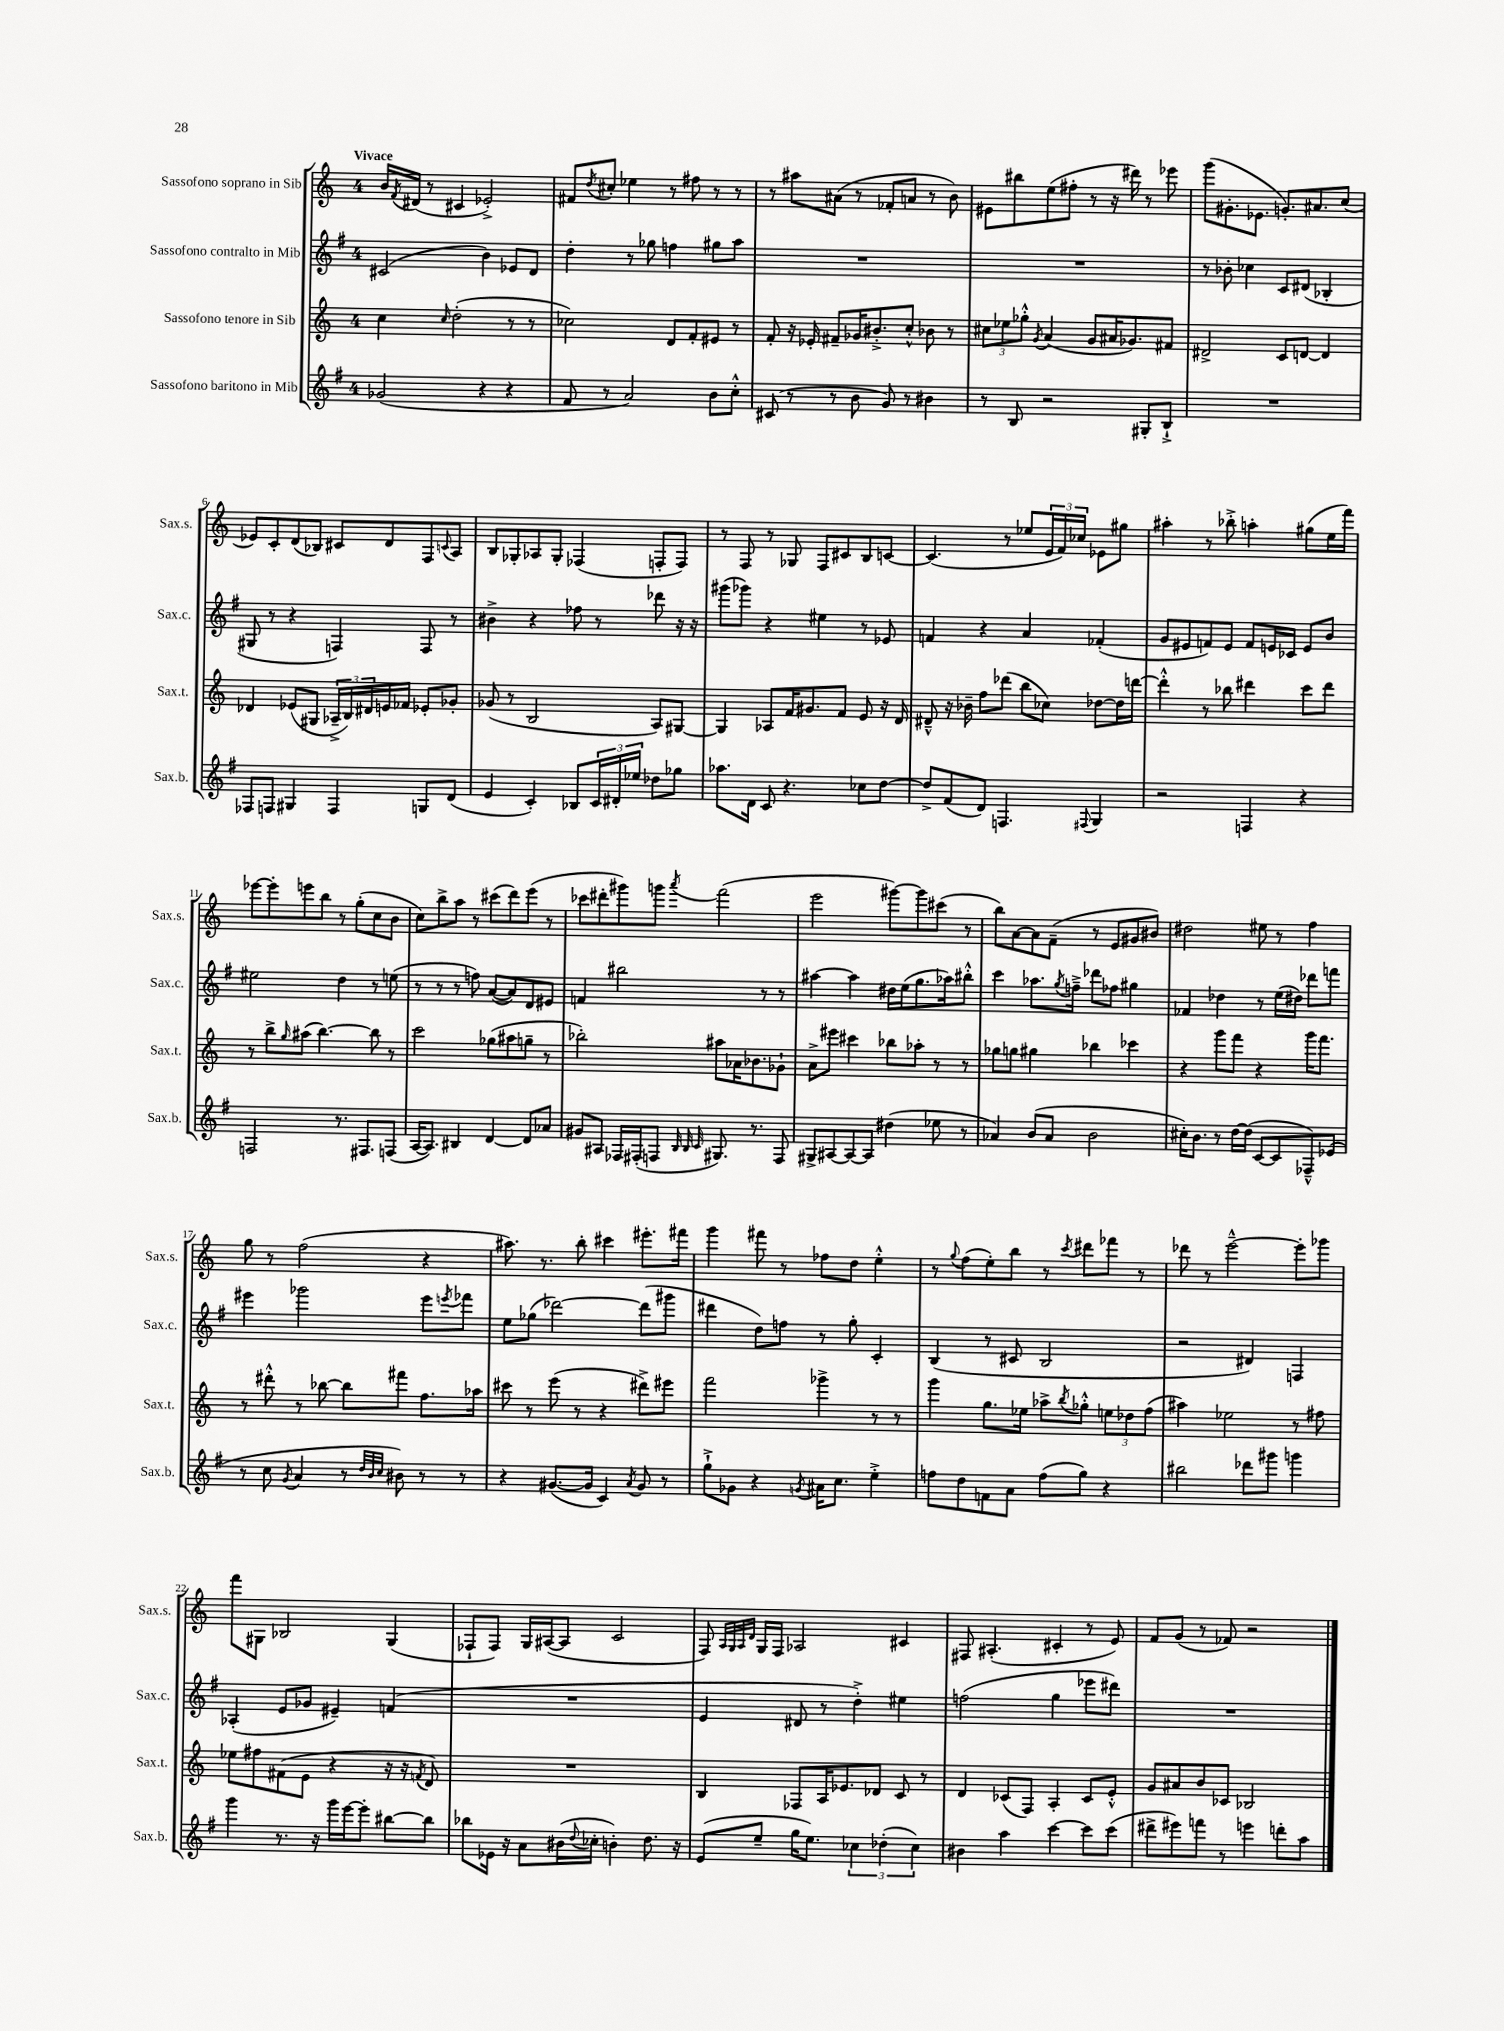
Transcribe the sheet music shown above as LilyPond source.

<<
\new StaffGroup <<
\new Staff = "s0" \with { instrumentName = "Sassofono soprano in Sib" shortInstrumentName = "Sax.s." } {
    \clef treble \key c \major \once \override Staff.TimeSignature.style = #'single-digit \time 4/4 \tempo "Vivace"
    b'16 \acciaccatura { f'8 } dis'16( r8 cis'4 ees'2-.->) |
    fis'8 \acciaccatura { d''8 } cis''8-. ees''4 r8 fis''8 r8 r8 |
    r8 ais''8 ais'8( r8 fes'8-. a'8 r8 b'8) |
    eis'8 bis''8 e''8( fis''8-. r8 r16 dis'''16) r8 ees'''8 |
    g'''8( gis'8.-. ees'8. g'8.-.) ais'8. c''8( |
    ees'8) c'8-. d'8( bes8) cis'8 d'8 f8 \appoggiatura { c'8 } a8 |
    b8 ges8-. aes8 ges8-. fes4( f8-. f8) |
    r8 f8 r8 ges8 f8 cis'8 b8 c'8~ |
    c'4.( r8 ees''8 \tuplet 3/2 { e'16 f'16) ces''16 } ees'8 gis''8 |
    ais''4-. r8 bes''8-.-> a''4-. gis''8( e''16 f'''16) |
    ees'''8~ ees'''8-. e'''8 b''8 r8 g''8-.( c''8 b'8 |
    c''8) b''8-> a''8 r8 cis'''8( d'''8) e'''8( r8 |
    ces'''8 dis'''8-. gis'''8) g'''8 \acciaccatura { a'''8 } f'''2( |
    e'''2 gis'''8~) gis'''8 cis'''8( r8 |
    b''8) a'8~ a'8 f'8--( r8 e'8 gis'8 bis'8) |
    dis''2 eis''8 r8 f''4 |
    g''8 r8 f''2( r4 |
    ais''8.) r8. b''8-. cis'''4 eis'''8.-. fis'''16 |
    g'''4 fis'''8 r8 fes''8 d''8 e''4-.-^ |
    r8 \appoggiatura { g''8 } f''8( e''8-.) b''8 r8 \acciaccatura { c'''8 } dis'''8 fes'''8 r8 |
    des'''8 r8 e'''2~---^ e'''8-. ges'''8 |
    f'''8 gis8 bes2 gis4( |
    fes8-! fes8) g16 ais16~( ais8 c'2 |
    f8) \grace { a32 g32 a32 d'32 } g16 f16 aes2 cis'4 |
    fis8 ais4.-.( cis'4-. r8 e'8) |
    f'8 g'8( r8 fes'8) r2 \bar "|." |
}
\new Staff = "s1" \with { instrumentName = "Sassofono contralto in Mib" shortInstrumentName = "Sax.c." } {
    \clef treble \key g \major \once \override Staff.TimeSignature.style = #'single-digit \time 4/4
    cis'2( b'4) ees'8 d'8 |
    d''4-. r8 ges''8 f''4 gis''8 a''8 |
    R1 |
    R1 |
    r8 bes'8-. ces''4 c'8 dis'8( bes4-. |
    gis8 r8 r4 f4) f8 r8 |
    bis'4-> r4 fes''8 r8 des'''8 r16 r16 |
    gis'''8( ges'''8) r4 eis''4 r8 ees'8 |
    f'4 r4 a'4 fes'4-.( |
    g'8 eis'8 f'8) eis'8 f'8 e'16 ces'16 e'8 b'8 |
    eis''2 d''4 r8 e''8( |
    r8 r8 r8 f''8) a'8~( a'8) d'8 eis'8 |
    f'4 bis''2 r8 r8 |
    ais''4~ ais''4 dis''16 e''16( g''8. aes''16) bis''8-.-^ |
    c'''4 aes''8. \acciaccatura { g''8 } f''16---> des'''8 fes''8 gis''4 |
    fes'4 des''4 r8 e''16( dis''16) des'''8 f'''8 |
    eis'''4 ges'''2 eis'''8 \acciaccatura { e'''8 } fes'''8 |
    e''8 ges''8( des'''2~) des'''8( gis'''8 |
    dis'''4 d''8) f''8 r8 g''8-. c'4-. |
    b4( r8 cis'8 b2 |
    r2 dis'4) f4 |
    aes4-.( e'8 ges'8 eis'4--) f'4( |
    R1 |
    e'4 dis'8 r8 d''4-.->) eis''4 |
    f''2( g''4 ees'''8 dis'''8) |
    R1 \bar "|." |
}
\new Staff = "s2" \with { instrumentName = "Sassofono tenore in Sib" shortInstrumentName = "Sax.t." } {
    \clef treble \key c \major \once \override Staff.TimeSignature.style = #'single-digit \time 4/4
    c''4 \grace { c''16 } d''2-.( r8 r8 |
    ces''2) d'8 f'8-. eis'8 r8 |
    f'8-. r16 ees'16-. fis'8-- ges'16 bis'8.-.-> c''8-.-^ bes'8 r8 |
    \tuplet 3/2 { cis''8 ees''8 ges''8-.-^ } \acciaccatura { g'8 } a'4( g'8 ais'16 ges'8.) fis'8 |
    dis'2-> c'8 d'8~ d'4 |
    des'4 ees'8( gis8 \tuplet 3/2 { aes16---> b16) dis'16 } e'16 fes'16 ees'8-. ges'8-. |
    ges'8( r8 b2 a8) gis8~ |
    gis4 aes8 f'16 gis'8. f'8 e'8 r16 d'16 |
    dis'8---^ r16 bes'16-- f''8 des'''8( b''8 ces''8) des''8~ des''16 d'''16~ |
    d'''4-.-^ r8 bes''8 dis'''4 c'''8 dis'''8 |
    r8 b''8-> \grace { g''16 } ais''8( b''4.~) b''8 r8 |
    c'''2 ges''8( ais''8 g''8-- r8 |
    bes''2-.) ais''8 aes'16 bes'8. ges'8-! |
    a'8-> eis'''8 cis'''4 bes''8 aes''8-. r8 r8 |
    ges''8 g''8 gis''4 bes''4 ces'''4 |
    r4 g'''8 f'''8 r4 g'''16 f'''8. |
    r8 dis'''8-.-^ r8 bes''8~ bes''8 fis'''8 f''8. aes''16 |
    cis'''8 r8 e'''8( r8 r4 dis'''8->) eis'''8 |
    f'''2 ges'''4-> r8 r8 |
    g'''4 g''8. ees''16 aes''8-> \acciaccatura { b''8 } ges''8-.-^ \tuplet 3/2 { e''8 des''8 f''8( } |
    ais''4) ees''2 r8 fis''8 |
    ees''8 fis''8 fis'8( e'8 r4 r16 r16 \acciaccatura { f'8 } d'8) |
    R1 |
    b4 fes8 a16 ees'8. des'8 c'8 r8 |
    d'4 ces'8( f8) a4-. ces'8 e'8-.-^ |
    g'8 ais'8 b'8 ces'8 bes2 \bar "|." |
}
\new Staff = "s3" \with { instrumentName = "Sassofono baritono in Mib" shortInstrumentName = "Sax.b." } {
    \clef treble \key g \major \once \override Staff.TimeSignature.style = #'single-digit \time 4/4
    ges'2( r4 r4 |
    fis'8 r8 a'2) b'8 c''8-.-^ |
    cis'8( r8 r8 b'8 g'8) r8 bis'4 |
    r8 b8 r2 gis8-. b8-!-> |
    R1 |
    fes8 f8 gis4 f4 g8 d'8( |
    e'4 c'4-.) bes8 \tuplet 3/2 { c'16 dis'16-. ees''16 } des''8 ges''8 |
    aes''8. d'16 c'8 r4. ces''8 d''8~ |
    d''8-> fis'8( d'8) f4. \appoggiatura { fis8 } g4 |
    r2 f4 r4 |
    f2 r8. fis8. f8( |
    a16~ a8.) bis4 d'4~ d'8 aes'8 |
    gis'8 ais8 fes16 fis16-.( f8 \grace { b32 b32 c'32 } gis8.) r8. f8 |
    gis8-> ais8~ ais8~ ais8 dis''4( ees''8 r8 |
    aes'4) b'8( aes'8 b'2 |
    cis''16-.) b'8. r8 d''16~ d''16( c'8~ c'8 fes8---^) ees'8( |
    r8 c''8 \acciaccatura { g'8 } a'4 r8 \grace { d''32 b'32 c''32 } bis'8) r8 r8 |
    r4 gis'8.~( gis'16 c'4) \acciaccatura { a'8 } gis'8 r8 |
    g''8-!-> ges'8 r4 \acciaccatura { g'8 } ais'16 c''8. e''4-.-> |
    f''8 d''8 f'8 a'8 f''8( g''8) r4 |
    bis''2 des'''8 gis'''8 g'''4 |
    g'''4 r8. r16 g'''16 e'''16~ e'''8-. bis''8~ bis''8 |
    bes''8 ees'16 r16 a'8 bis'16( \appoggiatura { d''8 } ces''16-. b'4-.) d''8. r16 |
    e'8( e''8-- g''16 e''8.) \tuplet 3/2 { ces''4 des''4-.( ces''4) } |
    bis'4 a''4 c'''4~ c'''8 c'''8( |
    dis'''8-> eis'''8) f'''8 r8 e'''4 d'''8-. a''8 \bar "|." |
}
>>
>>
